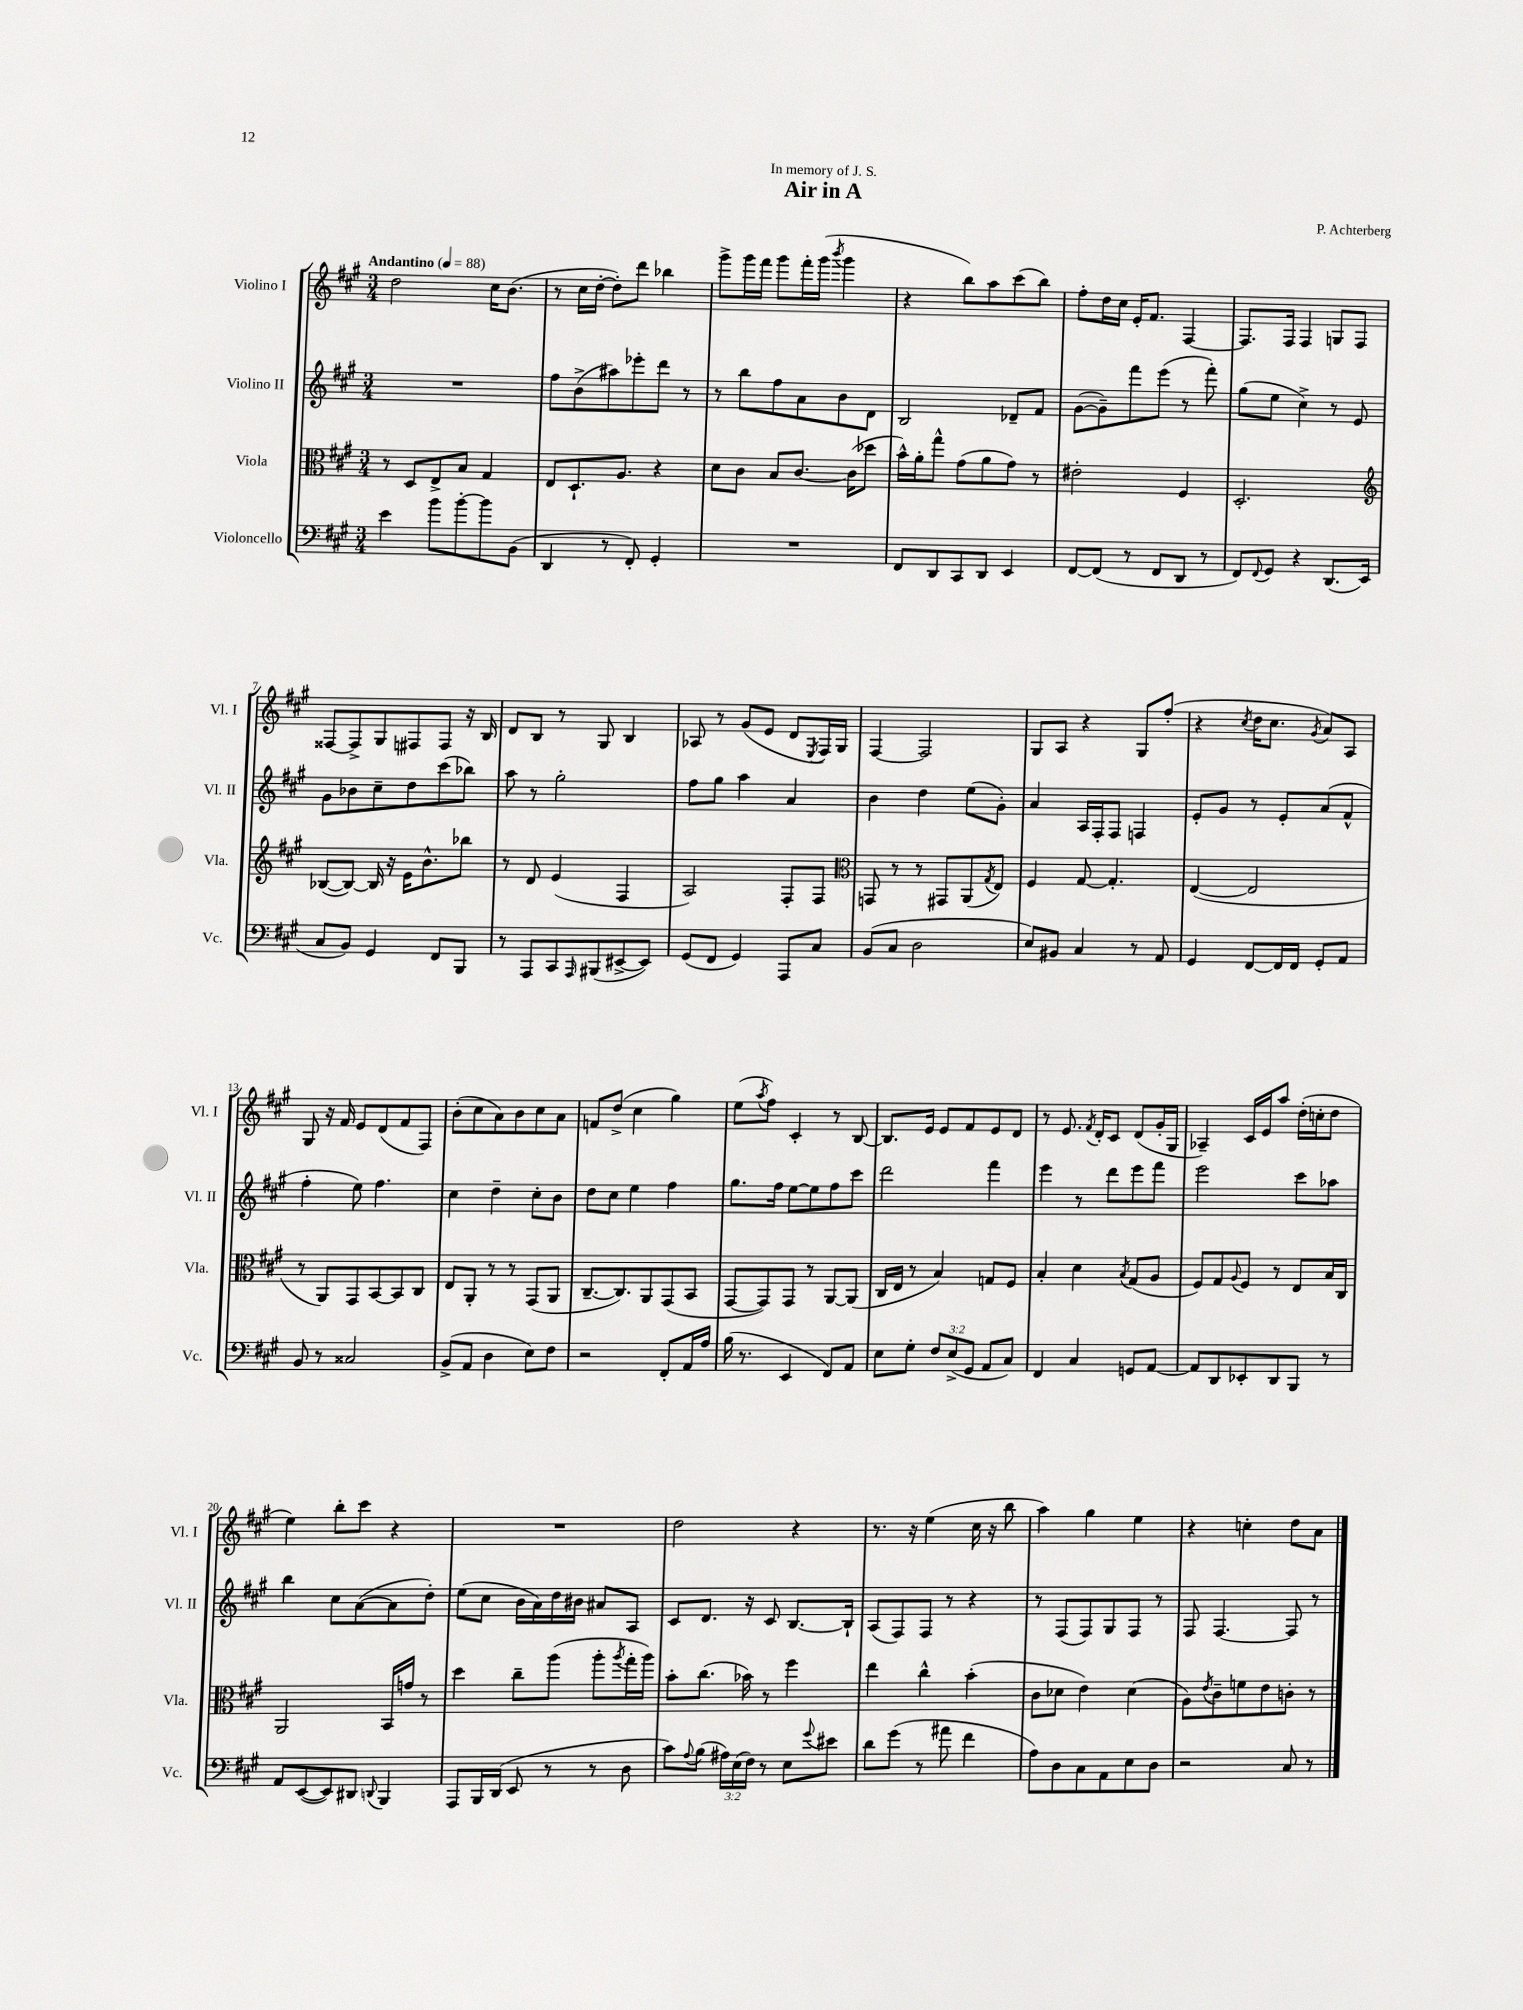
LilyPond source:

\header { title = "Air in A" composer = "P. Achterberg" dedication = "In memory of J. S." }
<<
\new StaffGroup <<
\new Staff = "s0" \with { instrumentName = "Violino I" shortInstrumentName = "Vl. I" } {
    \clef treble \key a \major \numericTimeSignature \time 3/4 \tempo "Andantino" 4 = 88
    d''2 cis''16 b'8.( |
    r8 cis''16 d''16~-. d''8-.) d'''8 bes''4 |
    gis'''8-> gis'''16 fis'''16 gis'''8 fis'''16-. gis'''16( \acciaccatura { b'''8 } gis'''4 |
    r4 b''8) a''8 cis'''8( b''8) |
    fis''8-. d''16 cis''16 e'16-. fis'8. fis4~ |
    fis8. fis16 fis4 g8 fis8 |
    fisis8~ fisis8-> gis8 fis8 fis8 r16 b16 |
    d'8 b8 r8 gis8 b4 |
    aes8 r8 gis'8( e'8 d'8 \acciaccatura { e8 } fis16) gis16 |
    fis4~ fis2 |
    gis8 a8 r4 gis8 fis''8-.( |
    r4 \acciaccatura { cis''8 } d''16 cis''8. \acciaccatura { gis'8 } a'8) a8 |
    gis8 r16 fis'16 e'8 d'8( fis'8 fis8) |
    b'8-.( cis''8 a'8) b'8 cis''8 a'8 |
    f'8 d''8->( cis''4 gis''4) |
    e''8( \acciaccatura { a''8 } fis''8) cis'4-. r8 b8~ |
    b8. e'16 e'8 fis'8 e'8 d'8 |
    r8 e'8. \acciaccatura { fis'8 } d'16-. cis'8 d'8( gis'16-. gis16 |
    aes4--) cis'16 e'16 a''8 d''16-.( c''16-. d''8 |
    e''4) b''8-. cis'''8 r4 |
    R2. |
    d''2 r4 |
    r8. r16 e''4( cis''16 r16 b''8 |
    a''4) gis''4 e''4 |
    r4 c''4-. d''8 a'8 \bar "|." |
}
\new Staff = "s1" \with { instrumentName = "Violino II" shortInstrumentName = "Vl. II" } {
    \clef treble \key a \major \numericTimeSignature \time 3/4
    R2. |
    fis''8 b'8->( ais''8) ees'''8-. d'''8 r8 |
    r8 b''8 fis''8 a'8 b'8 d'8 |
    b2 des'8-- fis'8 |
    gis'8~( gis'8--) fis'''8 e'''8( r8 fis'''8-.) |
    gis''8( e''8 cis''4->) r8 e'8 |
    gis'8 bes'8 cis''8-- d''8 cis'''8( bes''8) |
    a''8 r8 gis''2-. |
    fis''8 gis''8 a''4 a'4 |
    b'4 d''4 e''8( gis'8-.) |
    a'4 a16 fis16-. fis8 f4 |
    e'8-. gis'8 r8 e'8-. a'8( fis'8-^ |
    fis''4-. e''8) fis''4. |
    cis''4 d''4-- cis''8-. b'8 |
    d''8 cis''8 e''4 fis''4 |
    gis''8. fis''16 e''8~ e''8 fis''8 cis'''8 |
    d'''2 fis'''4 |
    e'''4 r8 d'''8 e'''8 fis'''8 |
    e'''2 cis'''8 aes''8 |
    b''4 cis''8 a'8~( a'8 d''8-.) |
    e''8( cis''8 b'16 a'16) d''16 bis'16 ais'8 a8 |
    cis'8 d'8. r16 cis'8 b8.~ b16-! |
    a8( fis8) fis8 r8 r4 |
    r8 fis8( fis8) gis8 fis8 r8 |
    fis8 fis4.~ fis8 r8 \bar "|." |
}
\new Staff = "s2" \with { instrumentName = "Viola" shortInstrumentName = "Vla." } {
    \clef alto \key a \major \numericTimeSignature \time 3/4
    r8 d8 e8-> b8 gis4 |
    e8 d8.-! a8. r4 |
    d'8 cis'8 b8 cis'8.~ cis'16( des''8 |
    b'16-^) a'16-. gis''8-^ gis'8( a'8 gis'8) r8 |
    eis'2-. fis4 |
    d2.-. |
    \clef treble bes8~( bes8~) bes16 r16 e'16 b'8.-^ bes''8 |
    r8 d'8 e'4( fis4 |
    a2) fis8-. fis8 |
    \clef alto g,8 r8 r8 gis,8 a,8( \acciaccatura { gis8 } e8) |
    fis4 gis8~ gis4.-. |
    e4~( e2 |
    r8 a,8) gis,8 b,8~ b,8 cis8 |
    e8 a,8-. r8 r8 gis,8( a,8 |
    cis8.~-- cis8.) a,8 gis,8( b,8 |
    gis,8~ gis,8) gis,8 r8 a,8~ a,8( |
    cis16 e16 r8 b4) g8 fis8 |
    b4-. d'4 \acciaccatura { b8 } gis8( a8 |
    fis8) gis8 \appoggiatura { a8 } fis8 r8 e8 b16 cis16 |
    a,2 b,16 g'16 r8 |
    d''4 cis''8-- a''8( a''8-. \acciaccatura { a''8 } gis''16-. a''16) |
    b'8-. cis''8.( bes'16) r8 fis''4 |
    e''4 cis''4-^ b'4-.( |
    cis'8 des'8 e'4) des'4( |
    a8) \acciaccatura { e'8 } cis'8-- f'8 e'8 c'8-. r8 \bar "|." |
}
\new Staff = "s3" \with { instrumentName = "Violoncello" shortInstrumentName = "Vc." } {
    \clef bass \key a \major \numericTimeSignature \time 3/4 \override Staff.TupletNumber.text = #tuplet-number::calc-fraction-text
    e'4 b'8 b'8~-. b'8 b,8( |
    d,4 r8 fis,8-.) gis,4-. |
    R2. |
    fis,8 d,8 cis,8 d,8 e,4 |
    fis,8~ fis,8( r8 fis,8 d,8 r8 |
    fis,8) \appoggiatura { fis,8 } gis,8 r4 d,8.( e,16 |
    cis8 b,8) gis,4 fis,8 b,,8 |
    r8 a,,8 cis,8 \grace { a,,16 } bis,,8( eis,8~-> eis,8) |
    gis,8( fis,8 gis,4) a,,8 cis8 |
    b,8( cis8 d2 |
    e8) bis,8 cis4 r8 a,8 |
    gis,4 fis,8~ fis,16 fis,16 gis,8-. a,8 |
    b,8 r8 cisis2 |
    b,8->( a,8 d4 e8) fis8 |
    r2 fis,8-. a,16 a16 |
    b16( r8. e,4 fis,8) a,8 |
    e8 gis8-. \tuplet 3/2 { fis8 e8->( gis,8 } a,8 cis8) |
    fis,4 cis4 g,8 a,8~ |
    a,8 d,8 ees,8-. d,8 b,,8 r8 |
    a,8 e,8~( e,8) dis,8 \appoggiatura { d,8 } b,,4 |
    a,,8 b,,16 d,16( e,8 r8 r8 d8 |
    cis'8) \appoggiatura { a8 } b8( \tuplet 3/2 { ais16) e16( fis16) } r8 e8 \appoggiatura { gis'8 } eis'8 |
    d'8 gis'8( r8 ais'8 fis'4 |
    a8) d8 cis8 a,8 e8 d8 |
    r2 cis8 r8 \bar "|." |
}
>>
>>
